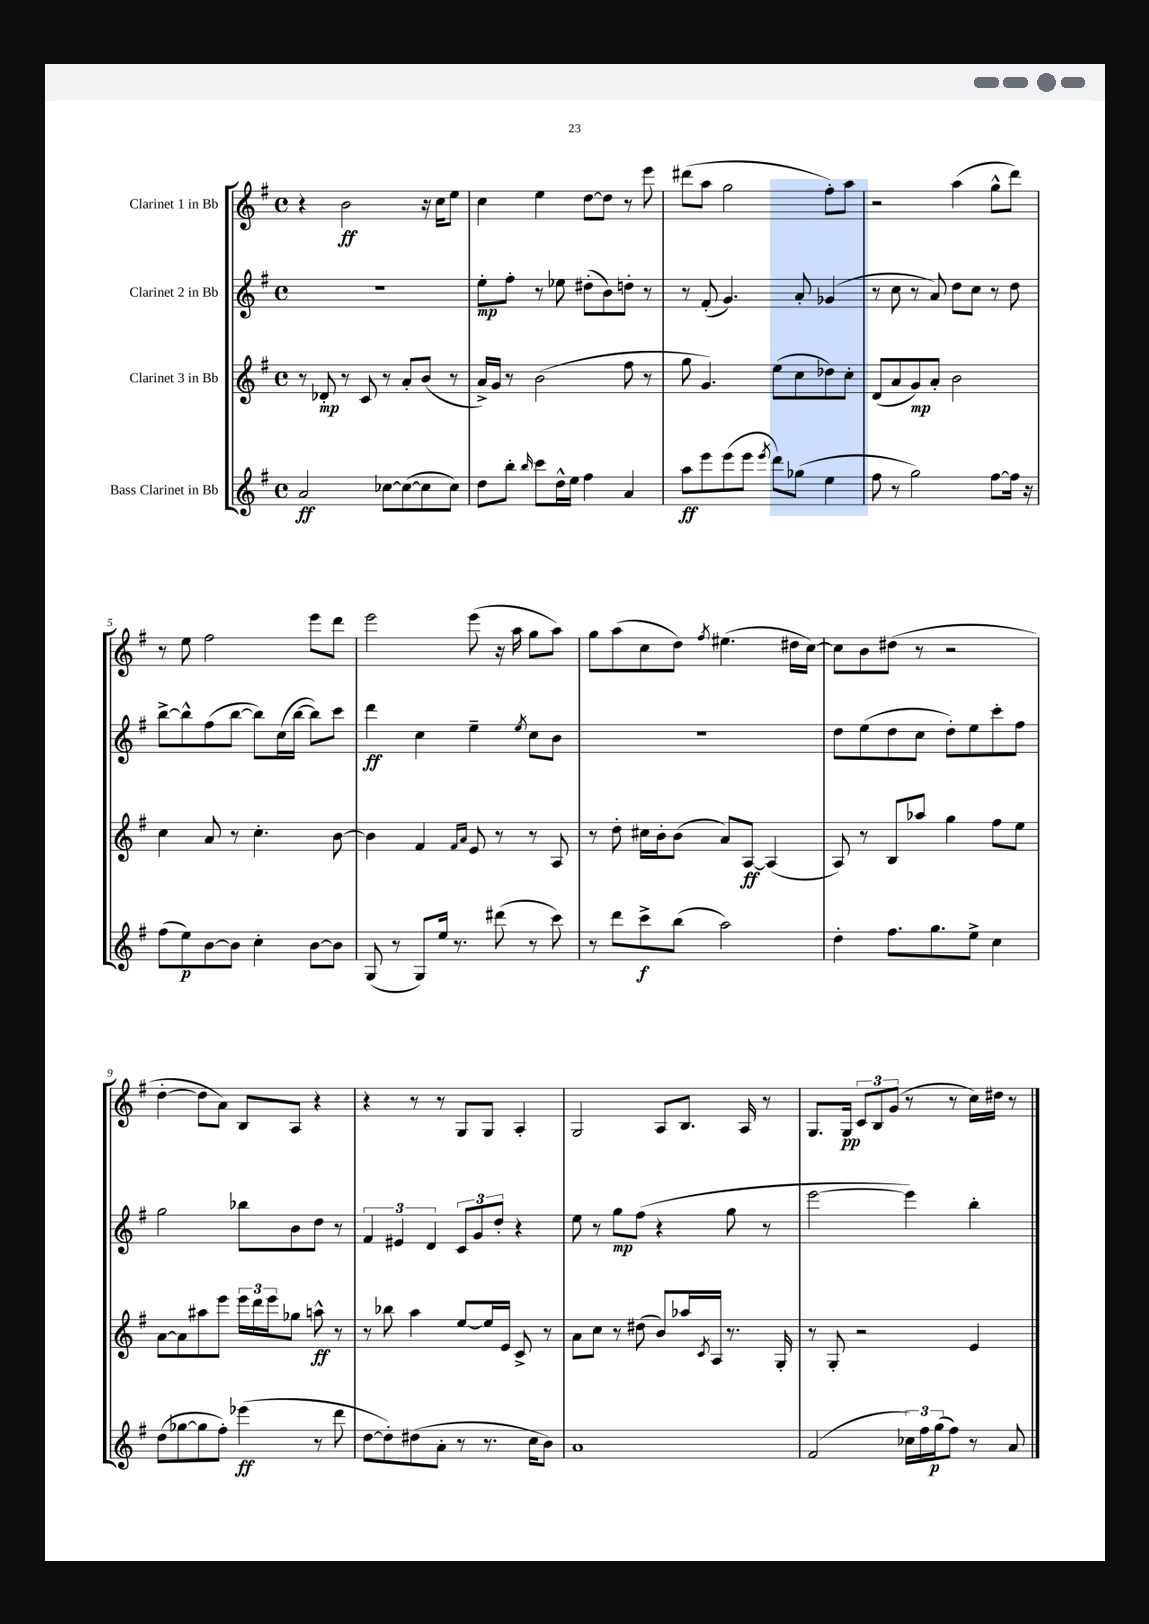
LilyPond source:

<<
\new StaffGroup <<
\new Staff = "s0" \with { instrumentName = "Clarinet 1 in Bb" } {
    \clef treble \key g \major \defaultTimeSignature \time 4/4
    r4 b'2\ff r16 c''16 e''8 |
    c''4 e''4 d''8~ d''8 r8 e'''8 |
    dis'''8( a''8 g''2 fis''8-.) a''8 |
    r2 a''4( g''8-^ d'''8) |
    r8 e''8 fis''2 e'''8 d'''8 |
    e'''2 e'''8( r16 a''16 g''8 a''8) |
    g''8 a''8( c''8 d''8) \acciaccatura { fis''8 } eis''4.( dis''16 c''16~) |
    c''8 b'8 dis''8( r8 r2 |
    d''4~-. d''8 a'8) b8 a8 r4 |
    r4 r8 r8 g8 g8 a4-. |
    g2 a8 b8. a16 r8 |
    g8. g16\pp \tuplet 3/2 { c'8 b8 g'8( } r8 r8 c''16) dis''16 r8 \bar "|." |
}
\new Staff = "s1" \with { instrumentName = "Clarinet 2 in Bb" } {
    \clef treble \key g \major \defaultTimeSignature \time 4/4
    R1 |
    e''8-.\mp fis''8-. r8 ees''8 dis''8-.( b'8) d''8-. r8 |
    r8 fis'8-.( g'4.) a'8-. ges'4( |
    r8 c''8 r8 a'8) d''8 c''8 r8 d''8 |
    b''8~-> b''8-^ fis''8( b''8~ b''8) c''16( b''16~ b''8) c'''8 |
    d'''4\ff c''4 e''4-- \acciaccatura { e''8 } c''8 b'8 |
    R1 |
    d''8 e''8( d''8 c''8 d''8-.) e''8 c'''8-. fis''8 |
    g''2 bes''8 b'8 d''8 r8 |
    \tuplet 3/2 { fis'4 eis'4 d'4 } \tuplet 3/2 { c'8 g'8 d''8-. } r4 |
    e''8 r8 g''8\mp fis''8( r4 g''8 r8 |
    e'''2~ e'''4) b''4-. \bar "|." |
}
\new Staff = "s2" \with { instrumentName = "Clarinet 3 in Bb" } {
    \clef treble \key g \major \defaultTimeSignature \time 4/4
    r8 des'8-.\mp r8 c'8 r8 a'8-. b'8( r8 |
    a'16->) g'16 r8 b'2( fis''8 r8 |
    g''8 g'4.) e''8( c''8 des''8) c''8-. |
    d'8( a'8 g'8\mp) a'8-. b'2 |
    c''4 a'8 r8 c''4.-. b'8~ |
    b'4 fis'4 \grace { fis'16 a'16 } e'8 r8 r8 a8 |
    r8 d''8-. cis''16 b'16-. b'8( a'8) a8~\ff a4( |
    a8) r8 b8 aes''8 g''4 fis''8 e''8 |
    a'8~ a'8 ais''8 e'''8 \tuplet 3/2 { e'''16 d'''16 e'''16 } ges''8 a''8-^\ff r8 |
    r8 bes''8 a''4 e''8~ e''16 e'16 c'8-> r8 |
    a'8 c''8 r8 dis''8( b'8) aes''16 \acciaccatura { c'8 } a16 r8. g16-. |
    r8 g8-. r2 e'4 \bar "|." |
}
\new Staff = "s3" \with { instrumentName = "Bass Clarinet in Bb" } {
    \clef treble \key g \major \defaultTimeSignature \time 4/4
    a'2\ff ces''8~ ces''8~( ces''8 ces''8) |
    d''8 b''8-. \grace { b''16 } c'''8 d''16-^ e''16 fis''4 a'4 |
    a''8\ff e'''8 e'''8( e'''8 \acciaccatura { e'''8 } d'''8) ges''8( e''4 |
    fis''8 r8 g''2) fis''8~ fis''16 r16 |
    fis''8( e''8\p) b'8~ b'8 c''4-. b'8~ b'8 |
    g8( r8 g8) e''16 r8. dis'''8( r8 c'''8) |
    r8 d'''8 c'''8->\f b''8( a''2) |
    d''4-. fis''8. g''8. e''8-> c''4 |
    d''8( ges''8~ ges''8 fis''8-.) ees'''4\ff( r8 d'''8 |
    d''8~ d''8-.) dis''8( a'8-. r8 r8. c''16 b'8) |
    a'1 |
    fis'2( \tuplet 3/2 { ces''16) fis''16 g''16\p( } fis''8) r8 a'8 \bar "|." |
}
>>
>>
